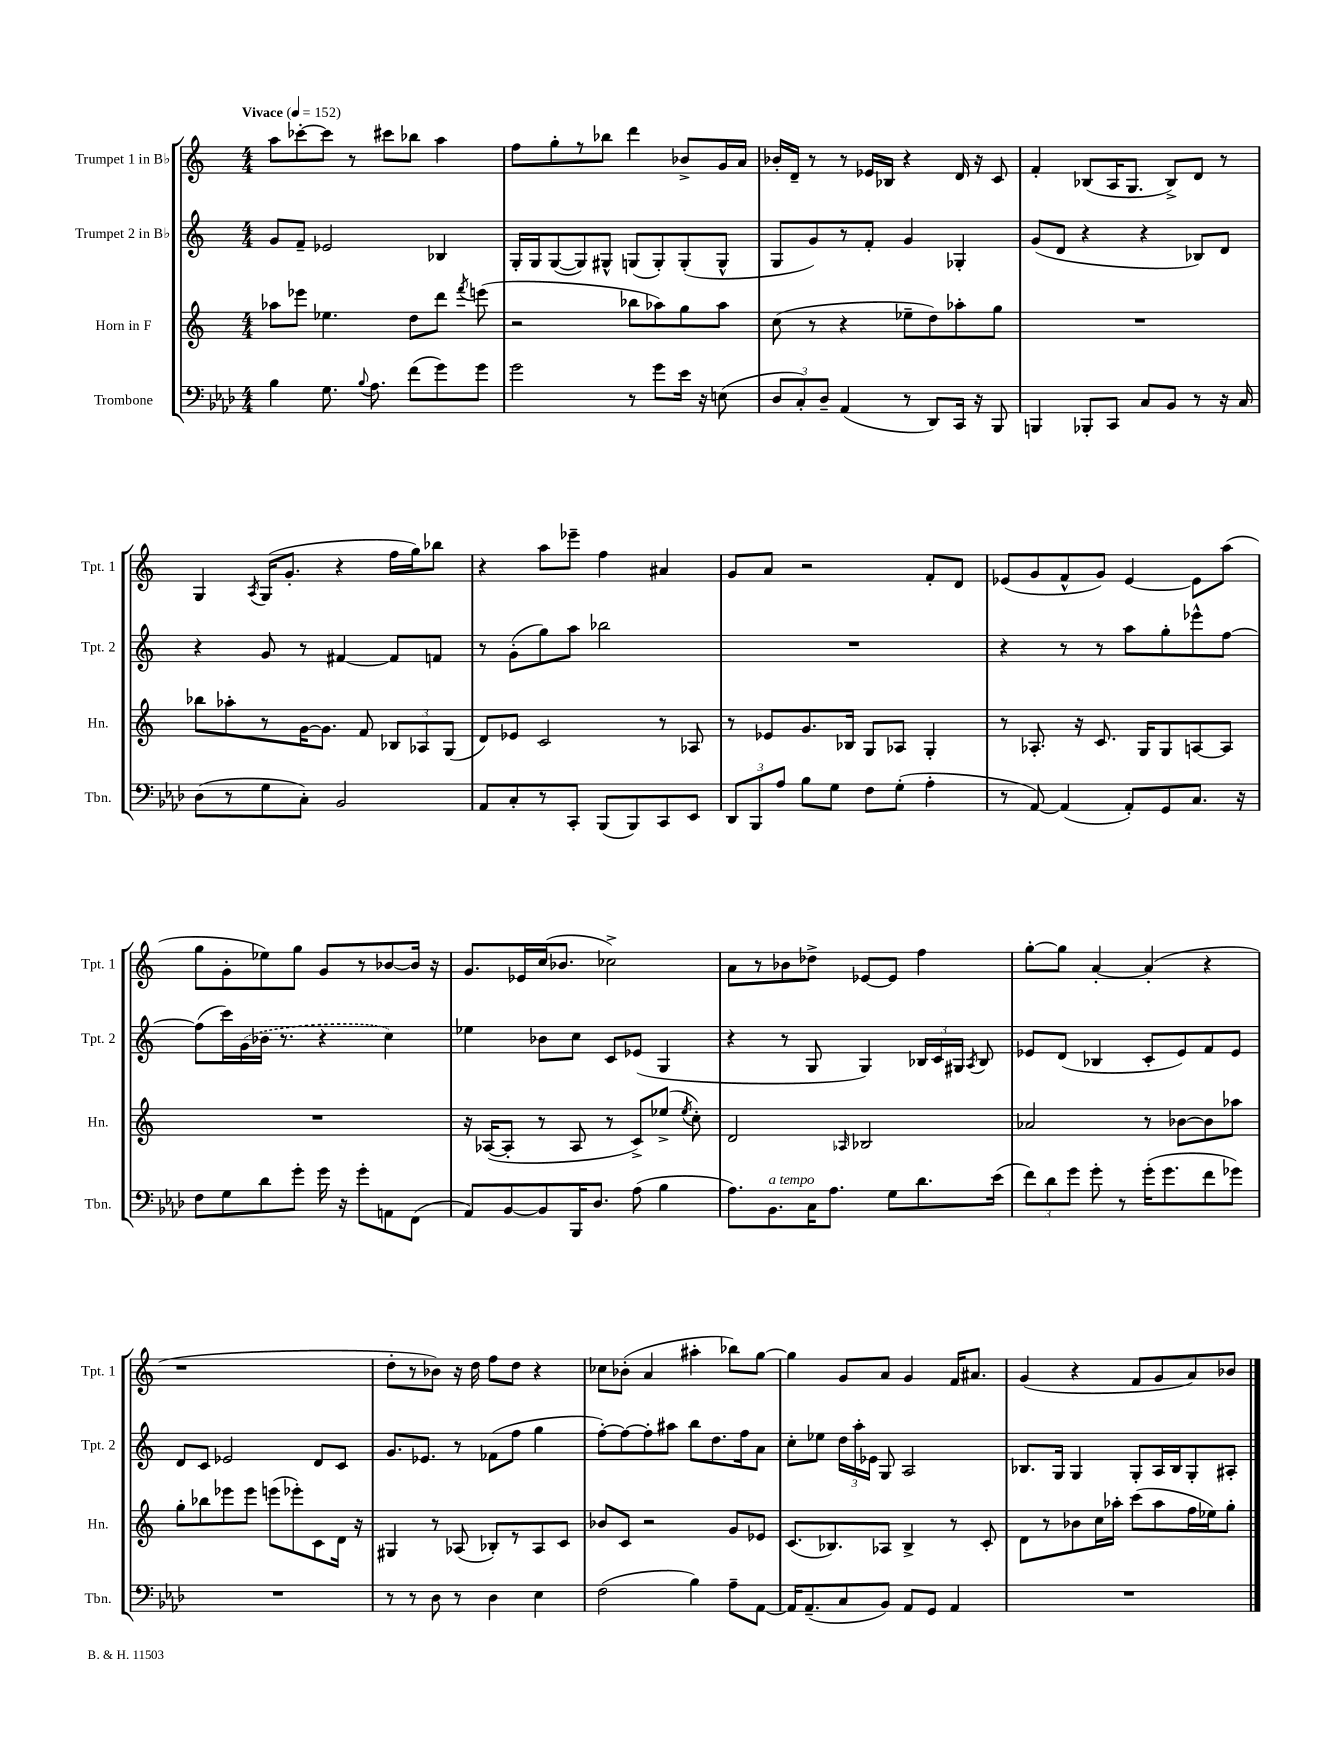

**kern	**kern	**kern	**kern
*staff4	*staff3	*staff2	*staff1
*clefF4	*clefG2	*clefG2	*clefG2
*k[b-e-a-d-]	*k[]	*k[]	*k[]
*M4/4	*M4/4	*M4/4	*M4/4
*MM152	*MM152	*MM152	*MM152
4B-	8aa-	8g	8aa
.	8eee-	8f~	[8ccc-'
8.G	4.ee-	2e-	8ccc-]
.	.	.	8r
8qqB-	.	.	.
8.A-	.	.	.
.	.	.	8ccc#
(8f	8dd	.	8bb-
8g)	8ddd	4B-	4aa
.	8qfff	.	.
8g	(8eee	.	.
=	=	=	=
2g	2r	16G'	8ff
.	.	16G	.
.	.	([8G	8gg'
.	.	8G])	8r
.	.	8G#^^	8bb-
8r	8bb-	(8G	4ddd
8g	8aa-)	8G')	.
16e-	8gg	(8G'	8b-^
16r	.	.	.
(8E	8aa-	8G^^	16g
.	.	.	16a
=	=	=	=
12D-	(8cc	8G	16b-'
.	.	.	16d~
12C')	.	.	.
.	8r	8g)	8r
12D-~	.	.	.
(4AA-	4r	8r	8r
.	.	8f'	16e-
.	.	.	16B-
8r	8ee-~	4g	4r
8DD-)	8dd)	.	.
16CC	8aa-'	4G-'	16d
16r	.	.	16r
8BBB-	8gg	.	8c
=	=	=	=
4BBB	1r	(8g	4f'
.	.	8d	.
8BBB-'	.	4r	(8B-
8CC	.	.	16A
.	.	.	8.G
8C	.	4r	.
8BB-	.	.	8B-^)
8r	.	8B-)	8d
16r	.	8d	8r
16C	.	.	.
=	=	=	=
(8D-	8bb-	4r	4G
8r	8aa-'	.	.
.	.	.	8qA
8G	8r	8g	(16G
.	.	.	8.g'
8C')	[16g	8r	.
.	8.g]	.	.
2BB-	.	[4f#	4r
.	8f	.	.
.	12B-	8f#]	16ff
.	.	.	16gg)
.	12A-	.	.
.	.	8f	8bb-
.	(12G	.	.
=	=	=	=
8AA-	8d)	8r	4r
8C'	8e-	(8g'	.
8r	2c	8gg)	8aa
8CC'	.	8aa	8eee-~
(8BBB-	.	2bb-	4ff
8BBB-)	.	.	.
8CC	8r	.	4a#
8EE-	8A-	.	.
=	=	=	=
12DD-	8r	1r	8g
12BBB-	.	.	.
.	8e-	.	8a
12A-	.	.	.
8B-	8.g	.	2r
8G	.	.	.
.	16B-	.	.
8F	8G	.	.
(8G'	8A-	.	.
4A-'	4G'	.	8f'
.	.	.	8d
=	=	=	=
8r	8r	4r	(8e-
[8AA-)	8.A-'	.	8g
(4AA-]	.	8r	8f^^
.	16r	.	.
.	8.c	8r	8g)
8AA-')	.	8aa	[4e-
.	16G	.	.
8GG	8G	8gg'	.
8.C	[8A	8eee-^^	8e-]
.	8A]	[8ff	(8aa
16r	.	.	.
=	=	=	=
8F	1r	(8ff]	8gg
8G	.	16ccc)	8g'
.	.	(16g	.
8d-	.	16b-	8ee-)
.	.	8.r	.
8g'	.	.	8gg
16g	.	4r	8g
16r	.	.	.
8g'	.	.	8r
8AA	.	4cc)	[8b-
(8FF	.	.	16b-]
.	.	.	16r
=	=	=	=
8AA-)	16r	4ee-	8.g
.	([16A-	.	.
[8BB-	8A-']	.	.
.	.	.	16e-
8BB-]	8r	8b-	(16cc
.	.	.	8.b-
16BBB-	8A-	8cc	.
8.D-	.	.	.
.	8r	8c	2cc-^)
(8A-	8c^)	(8e-	.
4B-	(8ee-^	4G	.
.	8qee-	.	.
.	8cc')	.	.
=	=	=	=
8.A-)	2d	4r	8a
.	.	.	8r
8.BB-	.	.	.
.	.	8r	8b-
16C	.	8G	8dd-^
8.A-	.	.	.
.	16qqA-	.	.
.	2B-	4G)	[8e-
8G	.	.	8e-]
8.d-	.	24B-	4ff
.	.	24c	.
.	.	24G#	.
.	.	8qA	.
.	.	8B-	.
(16e-	.	.	.
=	=	=	=
12f)	2a-	8e-	[8gg'
12d-	.	.	.
.	.	(8d	8gg]
12g	.	.	.
8g'	.	4B-	[4a'
8r	.	.	.
(16g'	8r	8c'	(4a']
8.g	.	.	.
.	[8b-	8e-)	.
8f	8b-]	8f	4r
8g-)	8aa-	8e-	.
=	=	=	=
1r	8gg'	8d	1r
.	8bb-	8c	.
.	8eee-	2e-	.
.	8eee-	.	.
.	(8eee	.	.
.	8eee-')	.	.
.	8c	8d	.
.	16d	8c	.
.	16r	.	.
=	=	=	=
8r	4G#	8.g	8dd'
8r	.	.	8r
.	.	8.e-	.
8D-	8r	.	8b-)
8r	(8A-	8r	16r
.	.	.	16dd
4D-	8B-')	(8f-	8ff
.	8r	8ff	8dd
4E-	8A-	4gg	4r
.	8c	.	.
=	=	=	=
(2F	8b-	[8ff')	8cc-
.	8c	8ff_	(8b-'
.	2r	8ff']	4a
.	.	8aa#	.
4B-)	.	8bb	4aa#'
.	.	8.dd	.
8A-~	8g	.	8bb-)
.	.	16ff	.
[8AA-	8e-	8a	[8gg
=	=	=	=
16AA-]	(8.c	8cc'	4gg]
(8.AA-~	.	.	.
.	.	8ee-	.
.	8.B-)	.	.
8C	.	24dd	8g
.	.	24aa'	.
.	.	24e-	.
8BB-)	8A-	8G	8a
8AA-	4B-^	2A	4g
8GG	.	.	.
4AA-	8r	.	16f
.	.	.	8.a#
.	8c'	.	.
=	=	=	=
1r	8d	8.B-	(4g
.	8r	.	.
.	.	16G	.
.	8b-	4G	4r
.	16cc	.	.
.	16aa-'	.	.
.	(8ccc	8G'	8f
.	8aa-	16A	8g
.	.	16B-	.
.	16ff	8G'	8a)
.	16ee-)	.	.
.	8gg'	8A#'	8b-
==	==	==	==
*-	*-	*-	*-
